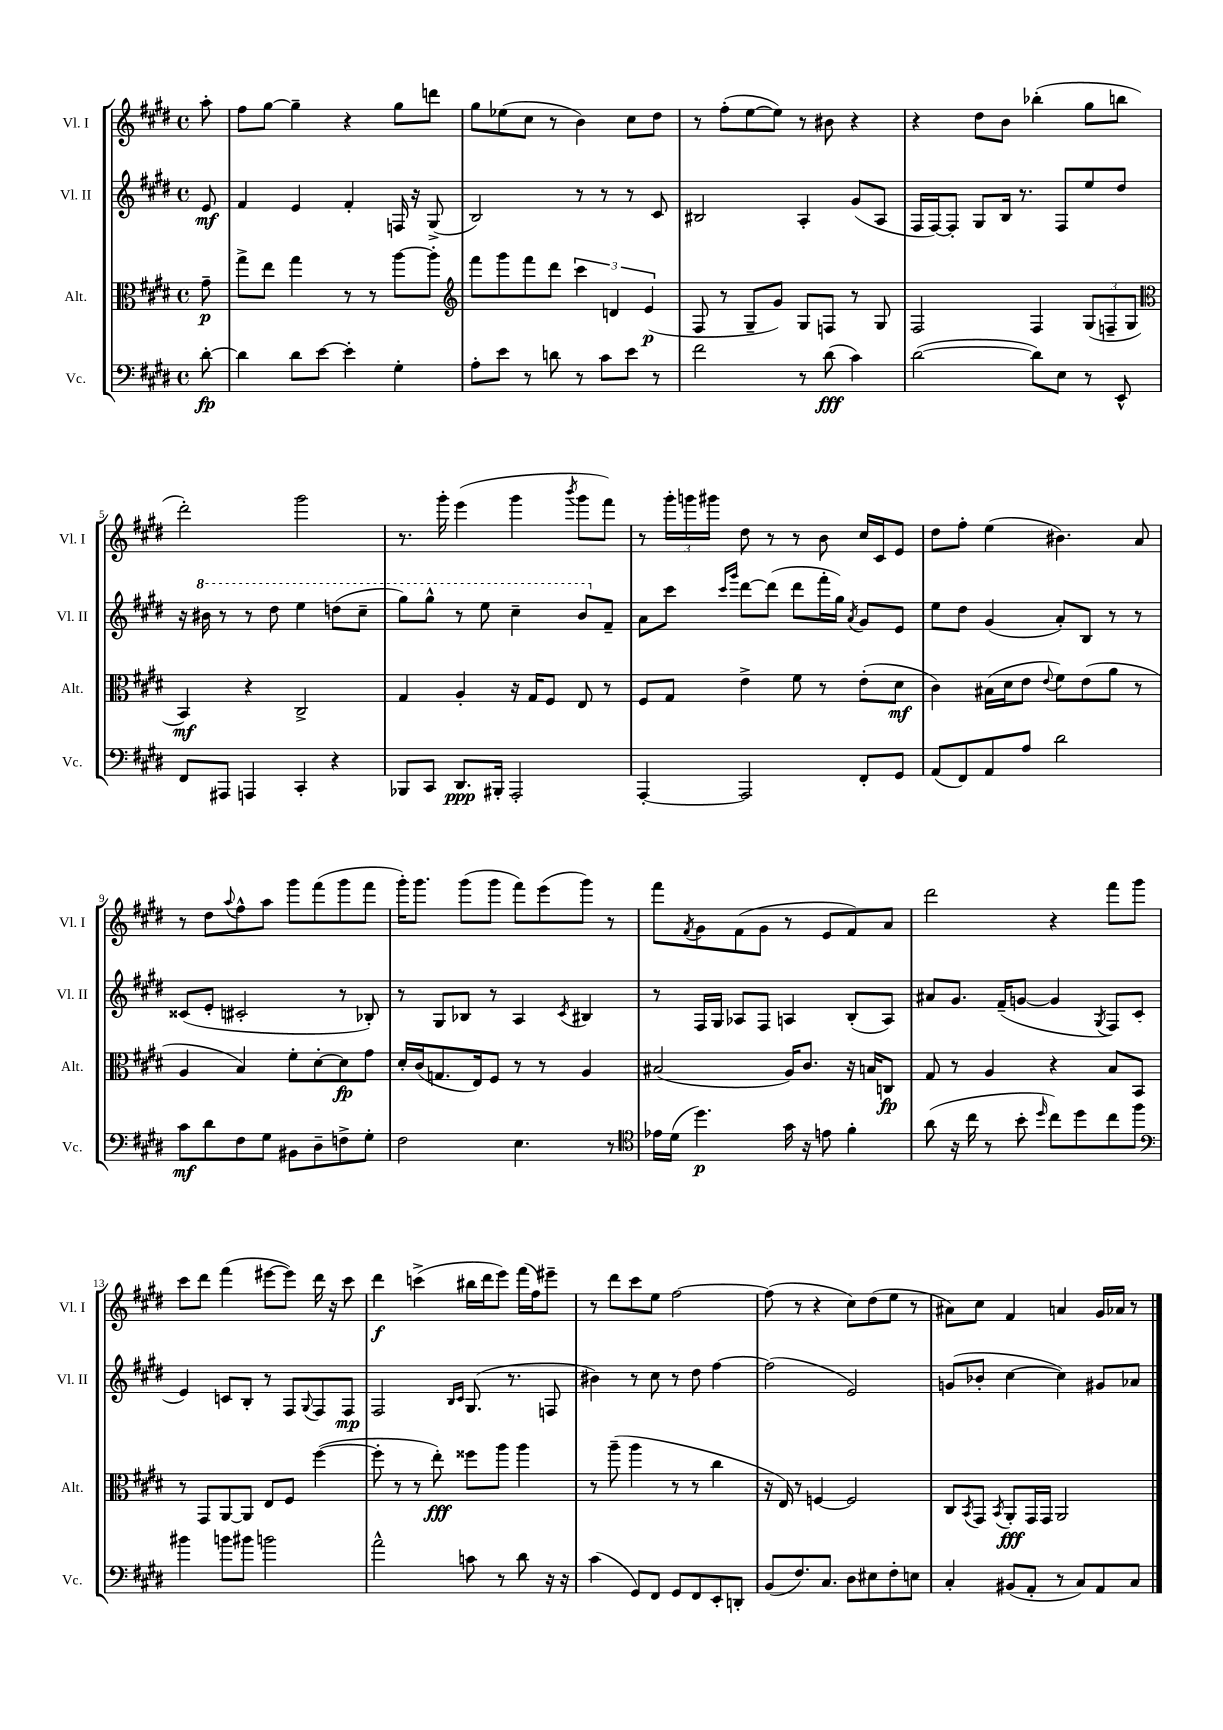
<<
\new StaffGroup <<
\new Staff = "s0" \with { instrumentName = "Vl. I" shortInstrumentName = "Vl. I" } {
    \clef treble \key e \major \defaultTimeSignature \time 4/4 \partial 8
    a''8-. |
    fis''8 gis''8~ gis''4-- r4 gis''8 d'''8 |
    gis''8 ees''8( cis''8 r8 b'4) cis''8 dis''8 |
    r8 fis''8-.( e''8~ e''8) r8 bis'8 r4 |
    r4 dis''8 b'8 bes''4-.( gis''8 b''8 |
    dis'''2-.) gis'''2 |
    r8. gis'''16-. e'''4( gis'''4 \acciaccatura { b'''8 } gis'''8 fis'''8) |
    r8 \tuplet 3/2 { gis'''16-. g'''16 gis'''16 } dis''8 r8 r8 b'8 cis''16 cis'16 e'8 |
    dis''8 fis''8-. e''4( bis'4.) a'8 |
    r8 dis''8 \appoggiatura { a''8 } fis''8-^ a''8 gis'''8 fis'''8( gis'''8 fis'''8 |
    gis'''16-.) gis'''8. gis'''8( gis'''8 fis'''8) e'''8( gis'''8) r8 |
    fis'''8 \acciaccatura { fis'8 } gis'8 fis'8( gis'8 r8 e'8 fis'8) a'8 |
    dis'''2 r4 fis'''8 gis'''8 |
    cis'''8 dis'''8 fis'''4( eis'''8~ eis'''8) dis'''16 r16 cis'''8 |
    dis'''4\f c'''4->( bis''16 dis'''16 e'''8) fis'''16( fis''16) eis'''8-- |
    r8 dis'''8 cis'''8 e''8 fis''2~ |
    fis''8( r8 r4 cis''8) dis''8( e''8 r8 |
    ais'8) cis''8 fis'4 a'4 gis'16 aes'16 r8 \bar "|." |
}
\new Staff = "s1" \with { instrumentName = "Vl. II" shortInstrumentName = "Vl. II" } {
    \clef treble \key e \major \defaultTimeSignature \time 4/4 \partial 8
    e'8\mf |
    fis'4 e'4 fis'4-. f16 r16 gis8->( |
    b2) r8 r8 r8 cis'8 |
    bis2 a4-. gis'8( a8 |
    fis16 fis16~) fis8-. gis8 b16 r8. fis8 e''8 dis''8 |
    r16 \ottava #1 bis''16 r8 r8 dis'''8 e'''4 d'''8( cis'''8-- |
    gis'''8) gis'''8-^ r8 e'''8 cis'''4-- b''8 \ottava #0 fis'8-- |
    a'8 cis'''8 \grace { cis'''16 gis'''16 } dis'''8~ dis'''8( dis'''8 fis'''16-. gis''16) \acciaccatura { a'8 } gis'8 e'8 |
    e''8 dis''8 gis'4( a'8-.) b8 r8 r8 |
    cisis'8( e'8-. cis'2-. r8 bes8-.) |
    r8 gis8 bes8 r8 a4 \acciaccatura { cis'8 } bis4 |
    r8 fis16 gis16 aes8 fis8 a4 b8-.( a8) |
    ais'8 gis'8. fis'16--( g'8~ g'4 \acciaccatura { gis8 } fis8) cis'8( |
    e'4) c'8 b8-. r8 fis8 \appoggiatura { gis8 } fis8 fis8\mp |
    fis2 \grace { b16 cis'16 } gis8.( r8. f8 |
    bis'4) r8 cis''8 r8 dis''8 fis''4~ |
    fis''2( e'2) |
    g'8( bes'8-. cis''4~ cis''4) gis'8 aes'8 \bar "|." |
}
\new Staff = "s2" \with { instrumentName = "Alt." shortInstrumentName = "Alt." } {
    \clef alto \key e \major \defaultTimeSignature \time 4/4 \partial 8
    gis'8--\p |
    gis''8-> e''8 gis''4 r8 r8 a''8~ a''8-. |
    \clef treble fis'''8 gis'''8 fis'''8 dis'''8 \tuplet 3/2 { cis'''4 d'4 e'4\p( } |
    fis8 r8 gis8-- gis'8) gis8 f8 r8 gis8 |
    fis2 fis4 \tuplet 3/2 { gis8( f8-- gis8 } |
    \clef alto b,4\mf) r4 cis2-> |
    gis4 a4-. r16 gis16 fis8 e8 r8 |
    fis8 gis8 e'4-> fis'8 r8 e'8-.( dis'8\mf |
    cis'4) bis16( dis'16 e'8 \appoggiatura { e'8 } fis'8) e'8( a'8 r8 |
    a4 b4) fis'8-. dis'8~-. dis'8\fp gis'8 |
    dis'16-. cis'16( g8. e16) fis8 r8 r8 a4 |
    bis2( a16) cis'8. r16 b16 c8\fp |
    gis8 r8 a4 r4 b8 b,8 |
    r8 gis,8 a,8~ a,8 e8 fis8 fis''4~( |
    fis''8-. r8 r8 e''8-.\fff) fisis''8 a''8 a''4 |
    r8 a''8--( a''4 r8 r8 cis''4 |
    r16 e16) r8 f4~ f2 |
    cis8 \acciaccatura { b,8 } gis,8 \acciaccatura { b,8 } a,8-.\fff gis,16 gis,16 a,2 \bar "|." |
}
\new Staff = "s3" \with { instrumentName = "Vc." shortInstrumentName = "Vc." } {
    \clef bass \key e \major \defaultTimeSignature \time 4/4 \partial 8
    dis'8~-.\fp |
    dis'4 dis'8 e'8~ e'4-. gis4-. |
    a8-. e'8 r8 d'8 r8 cis'8 e'8 r8 |
    fis'2 r8 dis'8\fff( cis'4) |
    dis'2~( dis'8) e8 r8 e,8-^ |
    fis,8 ais,,8 a,,4 cis,4-. r4 |
    bes,,8 cis,8 dis,8.\ppp bis,,16-. a,,2-. |
    a,,4~-. a,,2 fis,8-. gis,8 |
    a,8( fis,8) a,8 a8 dis'2 |
    cis'8\mf dis'8 fis8 gis8 bis,8 dis8-- f8-> gis8-. |
    fis2 e4. r8 |
    \clef tenor ees'16 dis'16( dis''4.\p) gis'16 r16 e'8 fis'4-. |
    a'8( r16 cis''16 r8 b'8-. \grace { dis''16 } cis''8) dis''8 cis''8 fis''8 |
    \clef bass bis'4 b'8 bis'8 b'2 |
    a'2-^ c'8 r8 dis'8 r16 r16 |
    cis'4( gis,8) fis,8 gis,8 fis,8 e,8-. d,8-. |
    b,8( fis8.) cis8. dis8 eis8 fis8-. e8 |
    cis4-. bis,8( a,8-. r8 cis8) a,8 cis8 \bar "|." |
}
>>
>>
